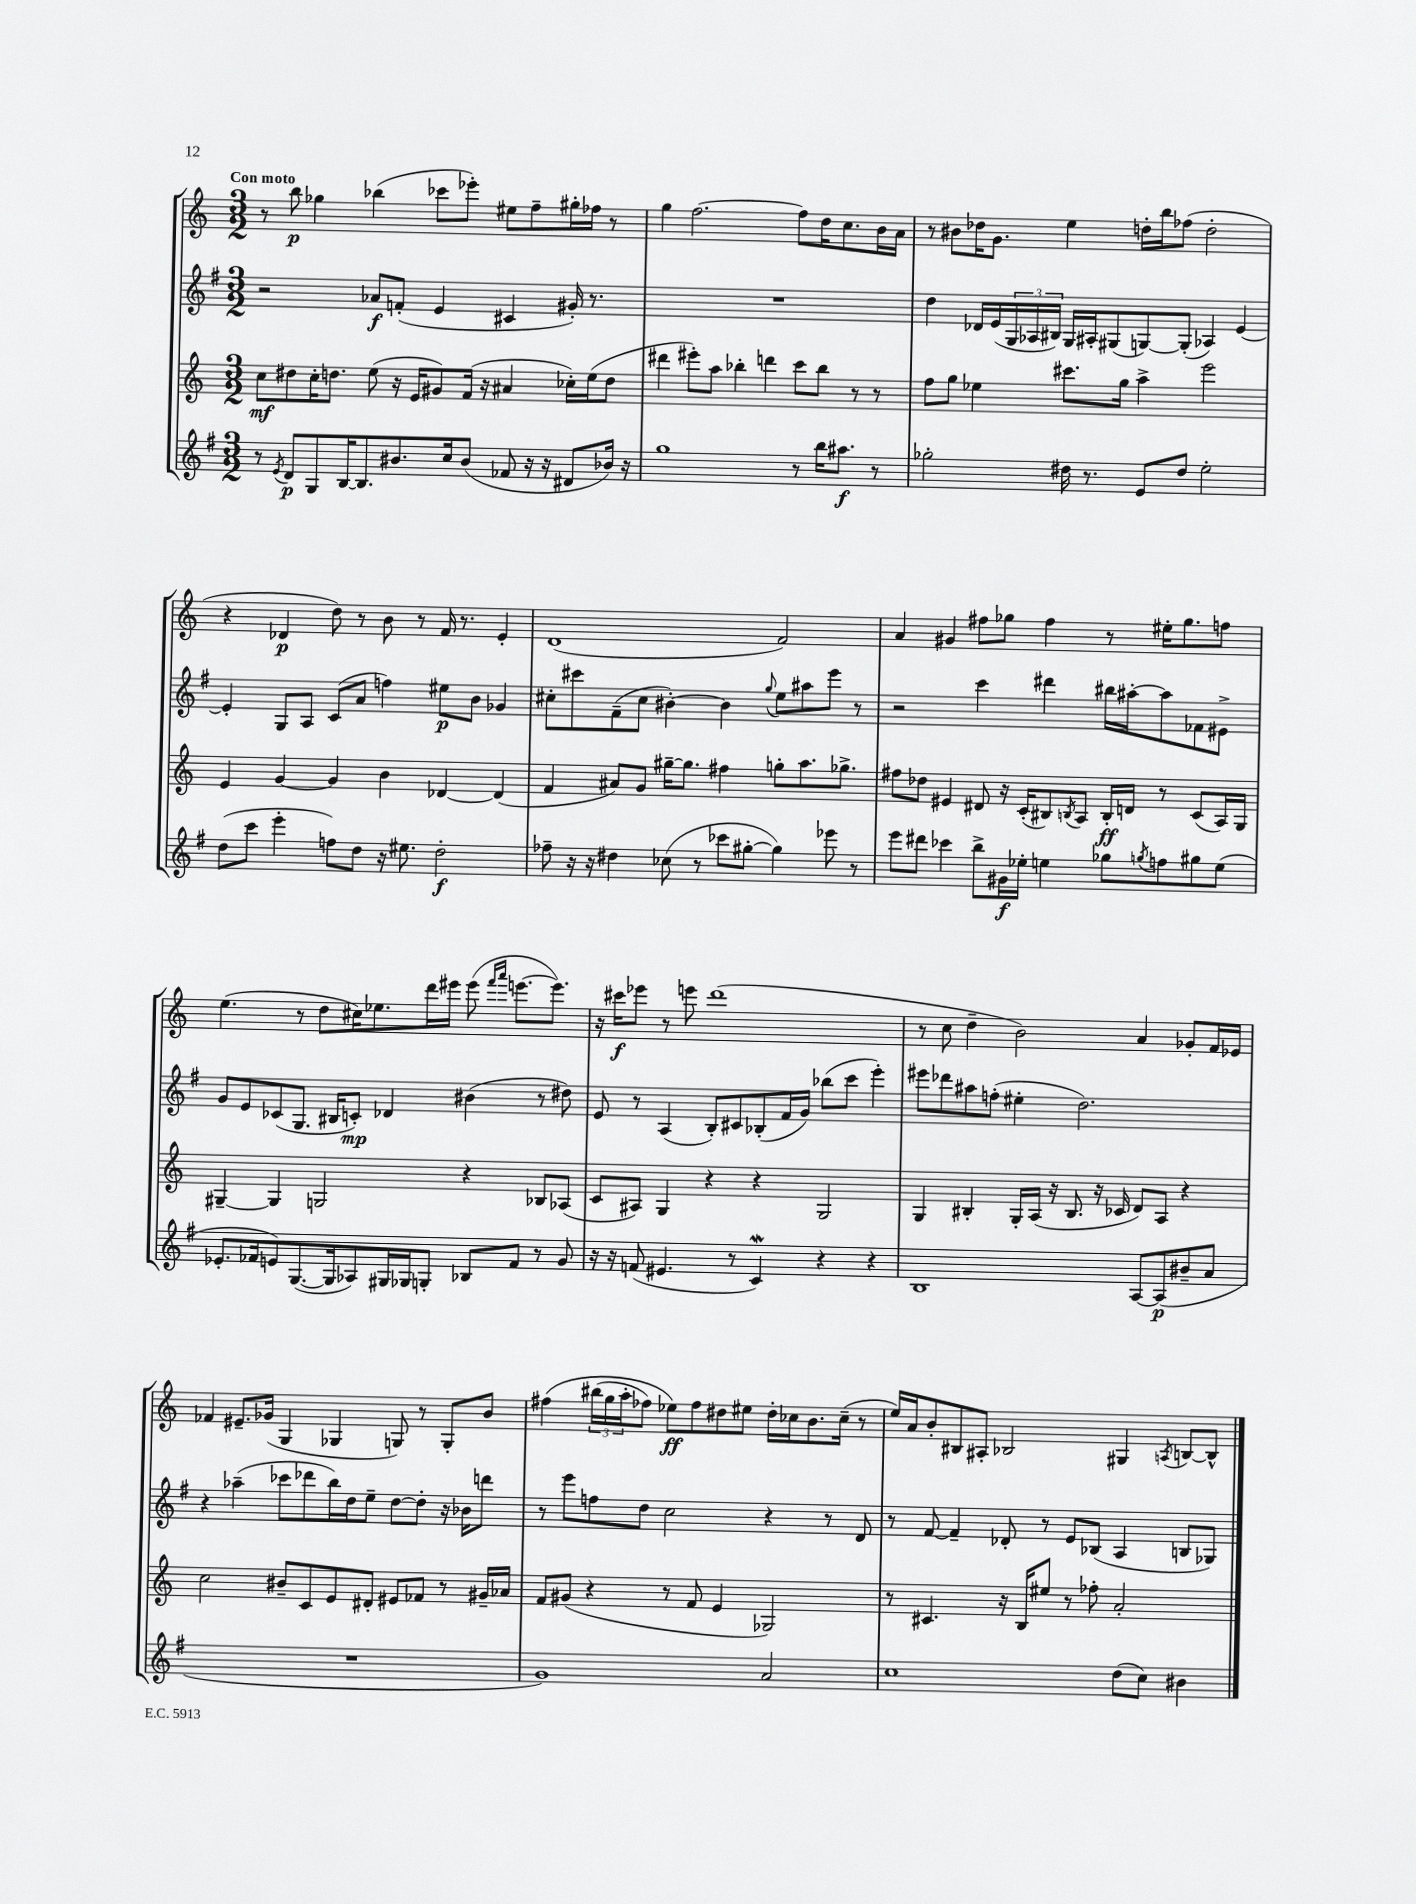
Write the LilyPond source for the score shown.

<<
\new StaffGroup <<
\new Staff = "s0" {
    \clef treble \key c \major \numericTimeSignature \time 3/2 \tempo "Con moto"
    r8 b''8\p ges''4 bes''4( ces'''8 ees'''8-.) eis''8 f''8-- gis''16-. fes''16 r8 |
    g''4 f''2.~ f''8 d''16 c''8. b'16 a'16 |
    r8 bis'8 des''16 g'8. e''4 d''16-. b''16 fes''8( d''2-. |
    r4 des'4\p d''8) r8 b'8 r8 f'16 r8. e'4-. |
    d'1( f'2) |
    a'4 gis'4 fis''8 ges''8 fis''4 r8 eis''16-. ges''8. f''8 |
    e''4.( r8 d''8 cis''16) ees''8. d'''16 eis'''16 eis'''8( \grace { f'''16 a'''16 } e'''8.~ e'''8.) |
    r16 cis'''16\f ees'''8 r8 e'''8 d'''1( |
    r8 c''8 d''4-- b'2) a'4 ges'8-. f'16 ees'16 |
    fes'4 eis'8.-- ges'16( g4 ges4 g8) r8 g8-. b'8 |
    fis''4\( \tuplet 3/2 { bis''16( g''16 a''16-. } fes''8) ees''8\ff\) fes''8 dis''8 eis''8 dis''16-. ces''16 b'8. ces''16--( r8 |
    e''16) a'16 b'8-. bis8 ais8-. bes2 gis4 \acciaccatura { a8 } b8~ b8-^ \bar "|." |
}
\new Staff = "s1" {
    \clef treble \key g \major \numericTimeSignature \time 3/2
    r2 aes'8\f f'8-.( e'4 cis'4 gis'16-.) r8. |
    R1. |
    d''4 des'16 e'16( \tuplet 3/2 { g16 aes16 bis16) } g16 ais16-. gis8( g8~) g8-.( aes4) e'4~ |
    e'4-. g8 a8 c'8( a'8 f''4) eis''8\p b'8 ges'4 |
    cis''8-. cis'''8 fis'8--( cis''8 bis'4~-.) bis'4 \appoggiatura { g''8 } e''8 ais''8 e'''8 r8 |
    r2 c'''4 dis'''4 bis''16 ais''16~-. ais''8 fes'8 eis'8-> |
    g'8 e'8 ces'8( g8. bis16 c'8-.\mp) des'4 bis'4( r8 dis''8) |
    e'8 r8 a4( b8-.) cis'8 bes8-.( fis'16 g'16) bes''8( c'''8 e'''4-.) |
    eis'''8 des'''8 ais''8 f''8-.( eis''4-. d''2.) |
    r4 aes''4--( ces'''8 des'''8 b''16) d''16 e''8-- d''8~ d''8-. r16 bes'16 d'''8 |
    r8 e'''8 f''8 d''8 c''2 r4 r8 d'8 |
    r8 fis'8~ fis'4-- des'8-. r8 e'8 bes8( a4 b8 ges8) \bar "|." |
}
\new Staff = "s2" {
    \clef treble \key c \major \numericTimeSignature \time 3/2
    c''8\mf dis''8 c''16-. d''8. e''8( r16 e'16 gis'8) f'16( r16 ais'4 ces''16-.) e''16( d''8 |
    dis'''4 eis'''8-.) a''8 bes''4-. d'''4 c'''8 bes''8 r8 r8 |
    f''8 g''8 ees''4 cis'''8. g''16 a''4-> e'''2 |
    e'4 g'4~ g'4 b'4 des'4~ des'4( |
    f'4 ais'8) g'8 gis''16~-- gis''8. fis''4 g''8-. a''8. ges''8.-> |
    fis''8 des''8 eis'4 dis'8 r16 c'16-.( bis8) \acciaccatura { b8 } a8 b16-.\ff d'16 r8 c'8( a16) g16 |
    gis4~-- gis4 g2 r4 bes8 aes8( |
    c'8 ais8) g4 r4 r4 g2 |
    g4 bis4-. g16-. a16( r16 bis8. r16 ces'16 d'8) a8 r4 |
    c''2 bis'8-- c'8 e'8 dis'8-. eis'8 fes'8 r8 gis'16-- aes'16 |
    f'8 gis'8( r4 r8 f'8 e'4 ges2) |
    r8 cis'4. r16 b16 eis''8 r8 fes''8-. a'2-. \bar "|." |
}
\new Staff = "s3" {
    \clef treble \key g \major \numericTimeSignature \time 3/2
    r8 \acciaccatura { e'8 } d'8\p g8 b16~ b8. bis'8. c''16 bis'8( fes'8 r16 r16 dis'8 bes'16) r16 |
    g''1 r8 b''16 ais''8.\f r8 |
    ges''2-. dis''16 r8. e'8 dis''8 e''2-. |
    d''8( c'''8 e'''4-. f''8) d''8 r16 eis''8. d''2-.\f |
    fes''8-- r16 r16 dis''4 ces''8( r8 ces'''8 gis''8~-. gis''4) ees'''8 r8 |
    e'''8 dis'''8 ces'''4 b''8-> gis'16\f ees''16-. e''4 ges''8 \acciaccatura { g''8 } f''8 gis''8 e''8( |
    ees'8.-. fes'16 e'8) g8.~( g16 aes8) gis16 ges16 g8-. bes8 fes'8 r8 g'8 |
    r16 r16 f'8( eis'4. r8 c'4\mordent) r4 r4 |
    b1 a8~ a8\p( bis'8-- a'8 |
    R1. |
    g'1) a'2 |
    c''1 d''8( c''8) bis'4 \bar "|." |
}
>>
>>
\layout { \context { \Score \remove "Bar_number_engraver" } }
